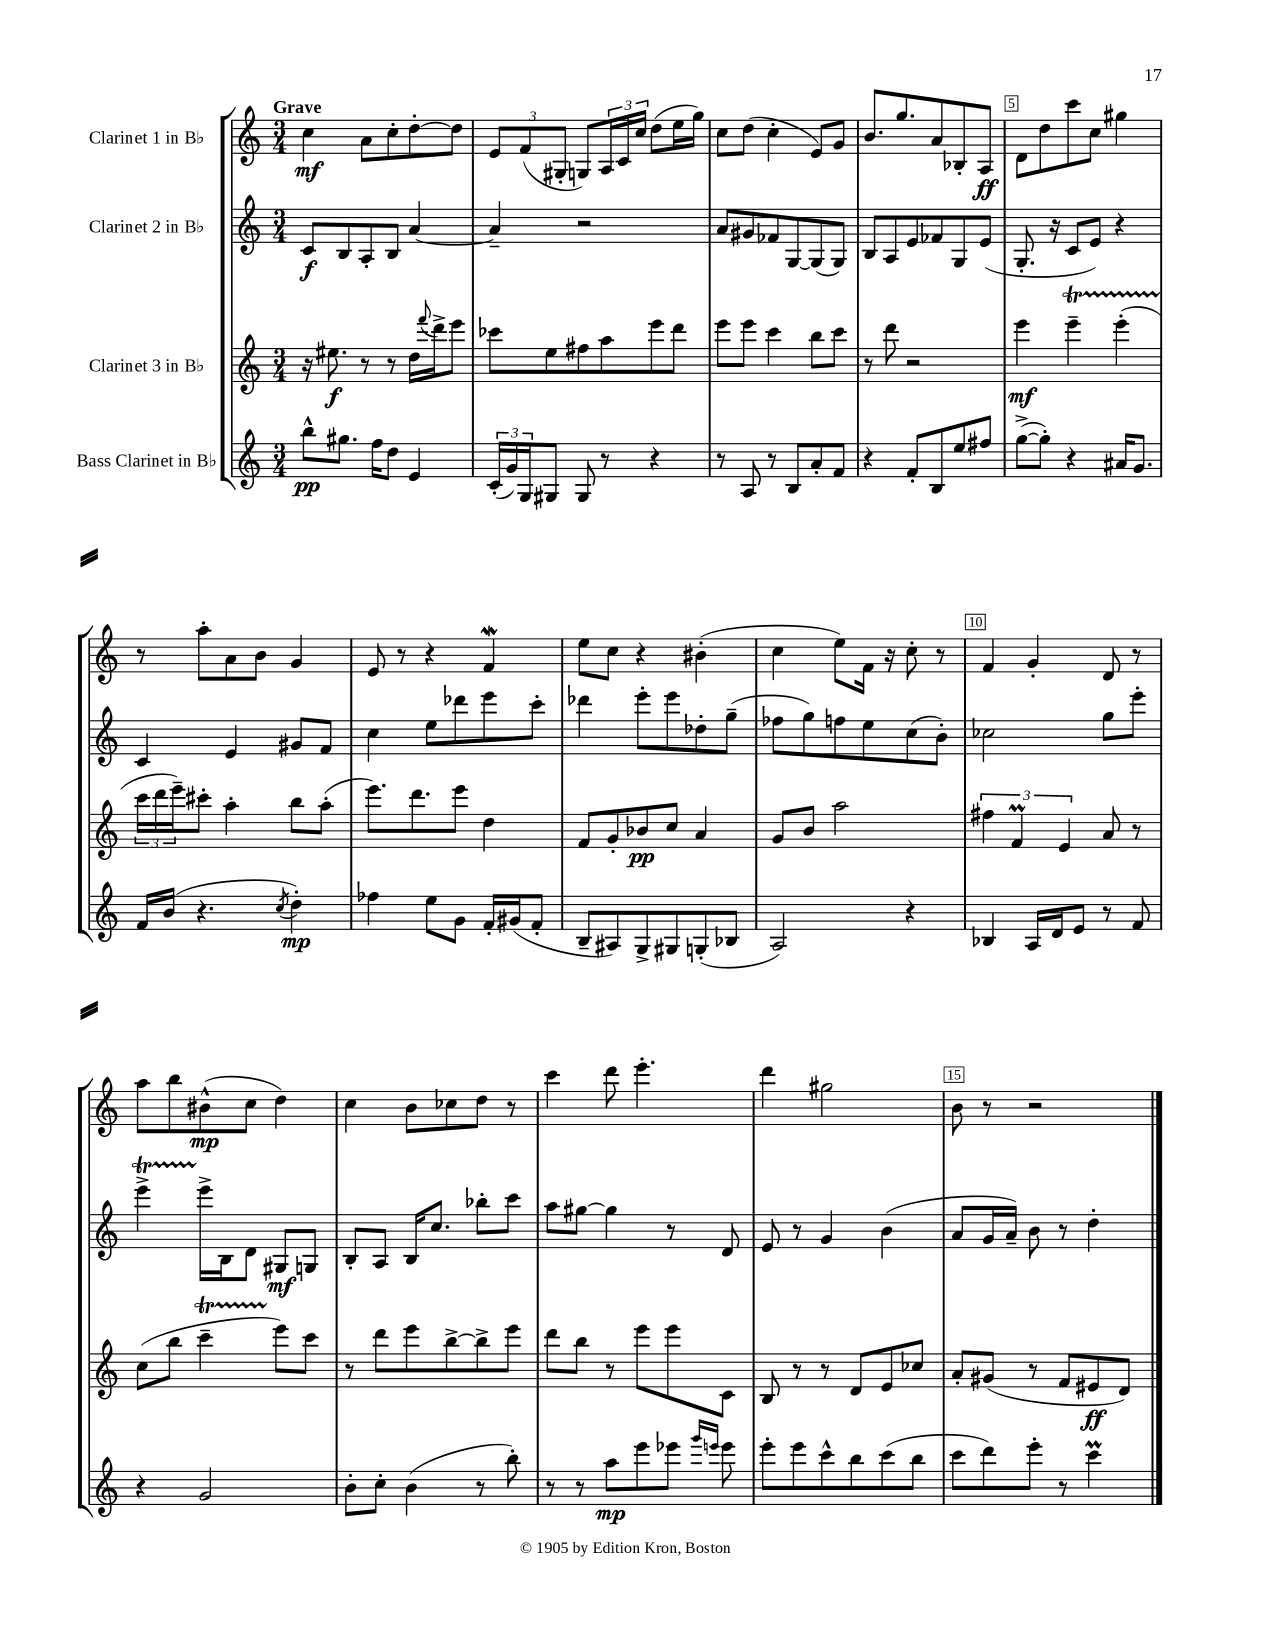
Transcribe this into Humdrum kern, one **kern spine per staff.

**kern	**dynam	**kern	**dynam	**kern	**dynam	**kern	**dynam
*part4	*part4	*part3	*part3	*part2	*part2	*part1	*part1
*staff4	*staff4	*staff3	*staff3	*staff2	*staff2	*staff1	*staff1
*I"Bass Clarinet in B♭	*	*I"Clarinet 3 in B♭	*	*I"Clarinet 2 in B♭	*	*I"Clarinet 1 in B♭	*
*clefG2	*	*clefG2	*	*clefG2	*	*clefG2	*
*k[]	*	*k[]	*	*k[]	*	*k[]	*
*M3/4	*	*M3/4	*	*M3/4	*	*M3/4	*
=1	=1	=1	=1	=1	=1	=1	=1
!	!	!	!	!	!	!LO:TX:a:B:t=Grave	!
8bb^^\L	pp	16r	.	8c/L	f	4cc\	mf
.	.	8.ee#X\	f	.	.	.	.
8.gg#X\J	.	.	.	8B/	.	.	.
.	.	8r	.	8A'/	.	8a\L	.
16ff\KL	.	.	.	.	.	.	.
8dd\J	.	8r	.	8B/J	.	8cc'\	.
4e/	.	16dd\LL	.	[4a/	.	[8dd'\	.
.	.	8qqfff/	.	.	.	.	.
.	.	16ddd^\J	.	.	.	.	.
.	.	8eee\J	.	.	.	8dd\J]	.
=2	=2	=2	=2	=2	=2	=2	=2
(24c'/LL	.	8ccc-X\L	.	4a~/]	.	12e/L	.
24g/)	.	.	.	.	.	.	.
24G/J	.	.	.	.	.	(12f/	.
8G#X/J	.	8ee\	.	.	.	.	.
.	.	.	.	.	.	12G#X'/J	.
8G#/	.	8ff#X\	.	2r	.	8Gn/L)	.
8r	.	8aa\	.	.	.	24A/L	.
.	.	.	.	.	.	24c/	.
.	.	.	.	.	.	24cc/JJ	.
4r	.	8eee\	.	.	.	(8dd\L	.
.	.	8ddd\J	.	.	.	16ee\L	.
.	.	.	.	.	.	16gg\JJ)	.
=3	=3	=3	=3	=3	=3	=3	=3
8r	.	8eee\L	.	8a/L	.	8cc\L	.
8A/	.	8eee\J	.	8g#X/	.	(8dd\J	.
8r	.	4ccc\	.	8f-X/	.	4cc'\	.
8B/L	.	.	.	[8G/	.	.	.
8a'/	.	8bb\L	.	(8G/]	.	8e/L)	.
8f/J	.	8ccc\J	.	8G/J)	.	8g/J	.
=4	=4	=4	=4	=4	=4	=4	=4
4r	.	8r	.	8B/L	.	8.b/L	.
.	.	8ddd\	.	8A/	.	.	.
.	.	.	.	.	.	8.gg/	.
8f'/L	.	2r	.	8e/	.	.	.
8B/	.	.	.	8f-X/	.	8a/	.
8ee/	.	.	.	8G/	.	8B-X'/	.
8ff#X/J	.	.	.	(8e/J	.	8A/J	ff
=5	=5	=5	=5	=5	=5	=5	=5
([8gg^\L	.	4eee\	mf	8.G'/	.	8d\L	.
8gg'\J])	.	.	.	.	.	8dd\	.
.	.	.	.	16r	.	.	.
4r	.	4eeet~\	.	8c/L	.	8ccc\	.
.	.	.	.	8e/J)	.	8cc\J	.
16a#X/KL	.	(4eeeTTT'\	.	4r	.	4gg#X\	.
8.g/J	.	.	.	.	.	.	.
!!LO:LB:g=z
=6	=6	=6	=6	=6	=6	=6	=6
16f/LL	.	24ccc\LL	.	4c/	.	8r	.
.	.	24ddd\	.	.	.	.	.
(16b/JJ	.	.	.	.	.	.	.
.	.	24eee~\J)	.	.	.	.	.
4.r	.	8ccc#X'\J	.	.	.	8aa'\L	.
.	.	4aa'\	.	4e/	.	8a\	.
.	.	.	.	.	.	8b\J	.
8qcc/	.	.	.	.	.	.	.
4dd'\)	mp	8bb\L	.	8g#X/L	.	4g/	.
.	.	(8aa'\J	.	8f/J	.	.	.
=7	=7	=7	=7	=7	=7	=7	=7
4ff-X\	.	8.eee\L)	.	4cc\	.	8e/	.
.	.	.	.	.	.	8r	.
.	.	8.ddd\	.	.	.	.	.
8ee\L	.	.	.	8ee\L	.	4r	.
8g\J	.	8eee\J	.	8ddd-X\	.	.	.
16f'/LL	.	4dd\	.	8eee\	.	4fw/	.
(16g#X/J	.	.	.	.	.	.	.
8f'/J	.	.	.	8ccc'\J	.	.	.
=8	=8	=8	=8	=8	=8	=8	=8
8B~/L	.	8f/L	.	4ddd-X\	.	8ee\L	.
8A#X/)	.	8g'/	.	.	.	8cc\J	.
8G^/	.	8b-X/	pp	8eee'\L	.	4r	.
8G#X/	.	8cc/J	.	8eee\	.	.	.
(8Gn'/	.	4a/	.	8dd-X'\	.	(4b#X'\	.
8B-X/J	.	.	.	(8gg~\J	.	.	.
=9	=9	=9	=9	=9	=9	=9	=9
2A/)	.	8g/L	.	8ff-X\L	.	4cc\	.
.	.	8b/J	.	8gg\)	.	.	.
.	.	2aa\	.	8ffn\	.	8ee\L)	.
.	.	.	.	8ee\	.	16f\Jk	.
.	.	.	.	.	.	16r	.
4r	.	.	.	(8cc\	.	8cc'\	.
.	.	.	.	8b'\J)	.	8r	.
=10	=10	=10	=10	=10	=10	=10	=10
4B-X/	.	6ff#X\	.	2cc-X\	.	4f/	.
.	.	6fM/	.	.	.	.	.
16A/LL	.	.	.	.	.	4g'/	.
16d/J	.	.	.	.	.	.	.
.	.	6e/	.	.	.	.	.
8e/J	.	.	.	.	.	.	.
8r	.	8a/	.	8gg\L	.	8d/	.
8f/	.	8r	.	8eee'\J	.	8r	.
!!LO:LB:g=z
=11	=11	=11	=11	=11	=11	=11	=11
4r	.	(8cc\L	.	4eeet^\	.	8aa\L	.
.	.	8bb\J	.	.	.	8bb\	.
2g/	.	4cccT~\	.	16eee^\LL	.	(8b#X^^\	mp
.	.	.	.	16B\J	.	.	.
.	.	.	.	8d\J	.	8cc\J	.
.	.	8eee\L)	.	8G#X/L	mf	4dd\)	.
.	.	8ccc\J	.	8Gn/J	.	.	.
=12	=12	=12	=12	=12	=12	=12	=12
8b'\L	.	8r	.	8B'/L	.	4cc\	.
8cc'\J	.	8ddd\L	.	8A/J	.	.	.
(4b\	.	8eee\	.	16B/KL	.	8b\L	.
.	.	.	.	8.cc/J	.	.	.
.	.	[8bb^\	.	.	.	8cc-X\	.
8r	.	8bb^\]	.	8bb-X'\L	.	8dd\J	.
8bb'\)	.	8eee\J	.	8ccc\J	.	8r	.
=13	=13	=13	=13	=13	=13	=13	=13
8r	.	8ddd\L	.	8aa\L	.	4ccc\	.
8r	.	8bb\J	.	[8gg#X\J	.	.	.
8aa\L	mp	8r	.	4gg#\]	.	8ddd\	.
8eee\	.	8eee\L	.	.	.	4.eee'\	.
8eee-X\J	.	8eee\	.	8r	.	.	.
16qqggg/LL	.	.	.	.	.	.	.
16qqeeen/JJ	.	.	.	.	.	.	.
8eee\	.	8c\J	.	8d/	.	.	.
=14	=14	=14	=14	=14	=14	=14	=14
8eee'\L	.	8B/	.	8e/	.	4ddd\	.
8eee\	.	8r	.	8r	.	.	.
8ccc^^\	.	8r	.	4g/	.	2gg#X\	.
8bb\	.	8d/L	.	.	.	.	.
(8ccc\	.	8e/	.	(4b\	.	.	.
8bb\J	.	8cc-X/J	.	.	.	.	.
=15	=15	=15	=15	=15	=15	=15	=15
8ccc\L	.	8a'/L	.	8a/L	.	8b\	.
8ddd\)	.	(8g#X/J	.	16g/L	.	8r	.
.	.	.	.	16a~/JJ)	.	.	.
8eee'\J	.	8r	.	8b\	.	2r	.
8r	.	8f/L	.	8r	.	.	.
4cccM\	.	8e#X/	ff	4dd'\	.	.	.
.	.	8d/J)	.	.	.	.	.
==	==	==	==	==	==	==	==
*-	*-	*-	*-	*-	*-	*-	*-
